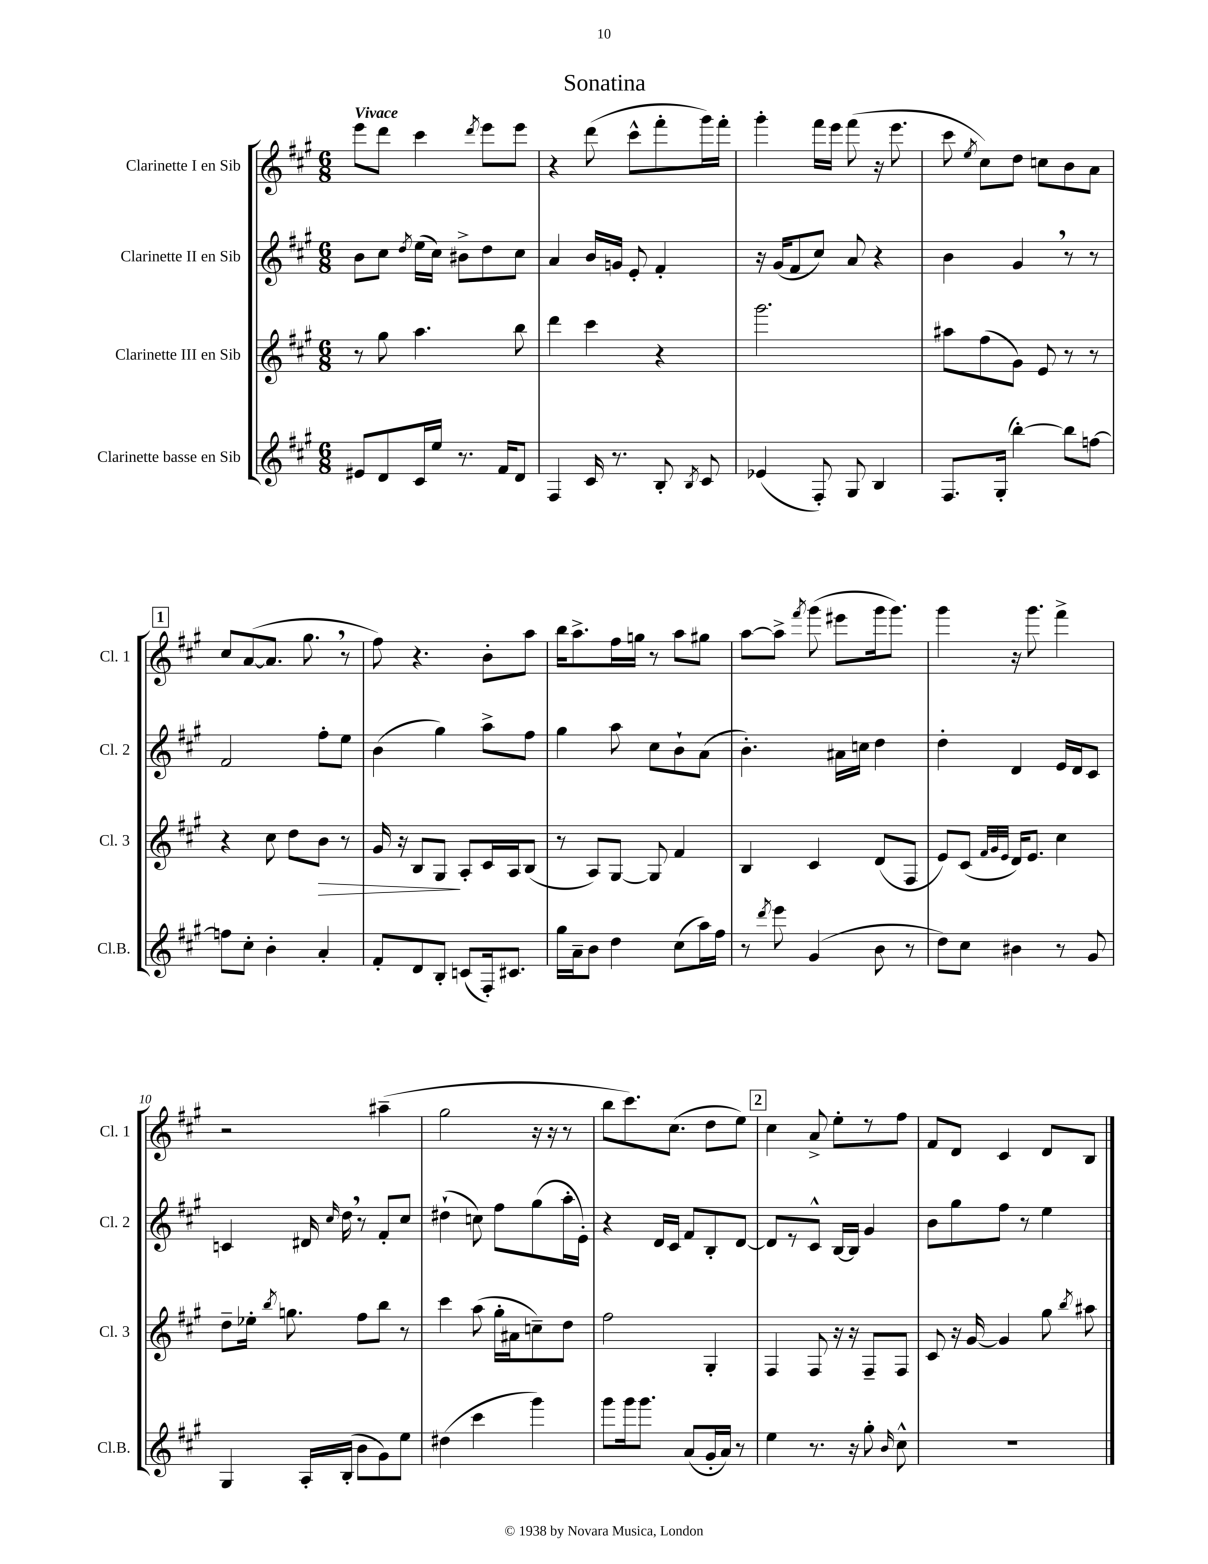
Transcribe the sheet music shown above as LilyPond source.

\header { title = "Sonatina" }
<<
\new StaffGroup <<
\new Staff = "s0" \with { instrumentName = "Clarinette I en Sib" shortInstrumentName = "Cl. 1" } {
    \clef treble \key a \major \numericTimeSignature \time 6/8 \tempo "Vivace"
    \autoBeamOff e'''8[ d'''8] cis'''4 \acciaccatura { d'''8 } e'''8[ e'''8] |
    r4 d'''8( cis'''8[-^ fis'''8-. gis'''16) fis'''16]-. |
    gis'''4-. fis'''16[ e'''16] fis'''8( r16 e'''8. |
    cis'''8 \acciaccatura { e''8 } cis''8[) d''8] c''8[ b'8 a'8] |
    \mark \markup { \box "1" } cis''8[ a'8~( a'8.] gis''8. \breathe r8 |
    fis''8) r4. b'8[-. a''8] |
    b''16[ a''8.-> fis''16 g''16] r8 a''8[ gis''8] |
    a''8[~ a''8]-> \acciaccatura { fis'''8 } gis'''8( eis'''8[ gis'''16 gis'''8.]) |
    gis'''4 r16 gis'''8. fis'''4-> |
    r2 ais''4--( |
    gis''2 r16 r16 r8 |
    b''8[ cis'''8.) cis''8.]( d''8[ e''8]) |
    \mark \markup { \box "2" } cis''4 a'8-> e''8[-. r8 fis''8] |
    fis'8[ d'8] cis'4 d'8[ b8] \bar "|." |
}
\new Staff = "s1" \with { instrumentName = "Clarinette II en Sib" shortInstrumentName = "Cl. 2" } {
    \clef treble \key a \major \numericTimeSignature \time 6/8
    \autoBeamOff b'8[ cis''8] \acciaccatura { d''8 } e''16[( cis''16]) bis'8[-> d''8 cis''8] |
    a'4 b'16[ g'16] e'8-. fis'4-. |
    r16 gis'16[( fis'8 cis''8]) a'8 r4 |
    b'4 gis'4 \breathe r8 r8 |
    \mark \markup { \box "1" } fis'2 fis''8[-. e''8] |
    b'4( gis''4) a''8[-> fis''8] |
    gis''4 a''8 cis''8[ b'8-! a'8]( |
    b'4.-.) ais'16[ c''16] d''4 |
    d''4-. d'4 e'16[ d'16 cis'8] |
    c'4 dis'16 \grace { cis''16 } d''16 \breathe r8 fis'8[-. cis''8] |
    dis''4-!( c''8) fis''8[ gis''8( a''16-. e'16]-.) |
    r4 d'16[ cis'16] fis'8[ b8-. d'8]~ |
    \mark \markup { \box "2" } d'8[ r8 cis'8]-^ b16[~ b16] gis'4 |
    b'8[ gis''8 fis''8] r8 e''4 \bar "|." |
}
\new Staff = "s2" \with { instrumentName = "Clarinette III en Sib" shortInstrumentName = "Cl. 3" } {
    \clef treble \key a \major \numericTimeSignature \time 6/8
    \autoBeamOff r8 gis''8 a''4. b''8 |
    d'''4 cis'''4 r4 |
    gis'''2. |
    ais''8[ fis''8( gis'8]) e'8 r8 r8 |
    \mark \markup { \box "1" } r4 cis''8 d''8[ b'8]\> r8 |
    gis'16 r16 b8[ gis8]\! a8[-. cis'16 a16 b8]( |
    r8 a8[) gis8]~ gis8 fis'4 |
    b4 cis'4 d'8[( fis8] |
    e'8[) cis'8]( \grace { fis'32[ gis'32 e'32] } d'16[) e'8.] cis''4 |
    d''8[-- ees''16]-. \acciaccatura { b''8 } g''8. fis''8[ b''8] r8 |
    cis'''4 a''8( gis''16[-. ais'16 c''8--) d''8] |
    fis''2 gis4-. |
    \mark \markup { \box "2" } fis4 fis8 r16 r16 fis8[-- fis8] |
    cis'8 r16 gis'16~ gis'4 gis''8 \acciaccatura { b''8 } ais''8 \bar "|." |
}
\new Staff = "s3" \with { instrumentName = "Clarinette basse en Sib" shortInstrumentName = "Cl.B." } {
    \clef treble \key a \major \numericTimeSignature \time 6/8
    \autoBeamOff eis'8[ d'8 cis'16 e''16] r8. fis'16[ d'8] |
    fis4 cis'16 r8. b8-. \acciaccatura { b8 } cis'8 |
    ees'4( fis8-.) gis8 b4 |
    fis8.[ gis16]-.( b''4~-.) b''8[ f''8]~ |
    \mark \markup { \box "1" } f''8[ cis''8]-. b'4-. a'4-. |
    fis'8[-. d'8 b8]-. c'8[( fis16-.) cis'8.] |
    gis''16[ a'16-- b'8] d''4 cis''8[( a''16) fis''16] |
    r8 \acciaccatura { d'''8 } e'''8 gis'4( b'8 r8 |
    d''8[) cis''8] bis'4 r8 gis'8 |
    gis4 a16[-. b16]-.( b'8[ gis'8) e''8] |
    dis''4( cis'''4 gis'''4) |
    gis'''8[ gis'''16 gis'''8.] a'8[( gis'16-. a'16]) r8 |
    \mark \markup { \box "2" } e''4 r8. r16 gis''8-. \grace { b'16 } cis''8-^ |
    R2. \bar "|." |
}
>>
>>
